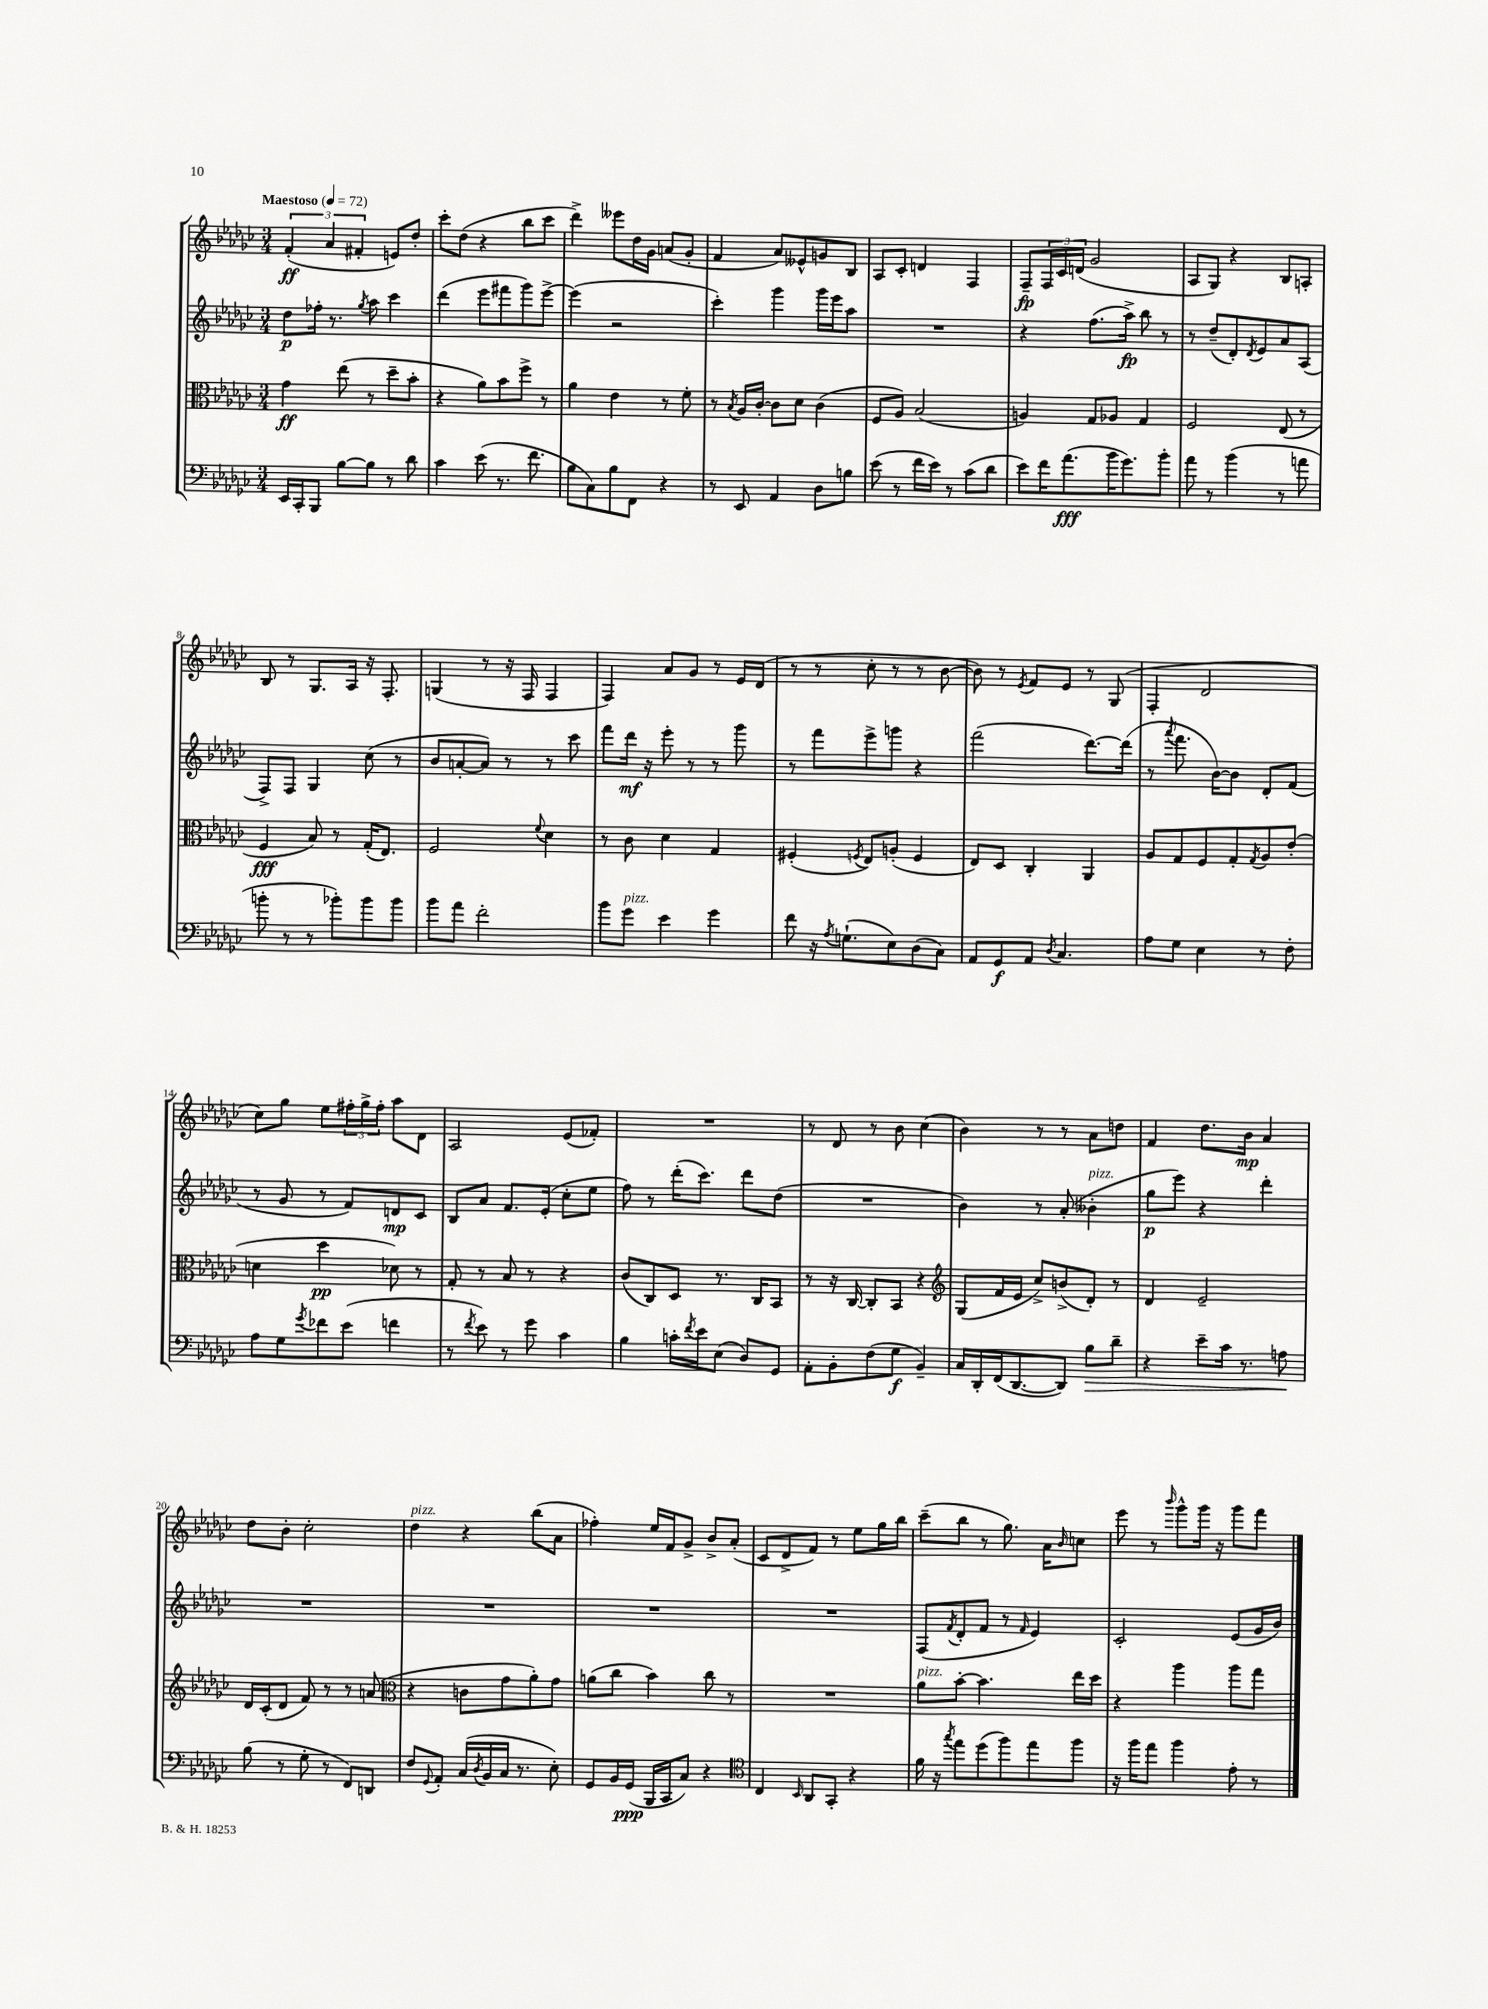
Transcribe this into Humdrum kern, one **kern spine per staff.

**kern	**kern	**kern	**kern
*staff4	*staff3	*staff2	*staff1
*clefF4	*clefC3	*clefG2	*clefG2
*k[b-e-a-d-g-c-]	*k[b-e-a-d-g-c-]	*k[b-e-a-d-g-c-]	*k[b-e-a-d-g-c-]
*M3/4	*M3/4	*M3/4	*M3/4
*MM72	*MM72	*MM72	*MM72
16EE-/LL	4g-\	8dd-\L	(6f'/
16CC-'/J	.	.	.
8BBB-/J	.	16ff-'\Jk	.
.	.	.	6a-/
.	.	8.r	.
[8B-\L	(8ee-\	.	.
.	.	.	6f#'/
.	.	8qgg-/	.
8B-\]J	8r	8aa-\	.
8r	8dd-~\L	4ccc-\	8e/L)
8d-\	8b-'\J	.	8dd-'/J
=	=	=	=
4c-\	4r	(4ddd-\	8ccc-'\L
.	.	.	(8dd-\J
(8e-\	8a-\L)	8eee-\L	4r
8.r	8b-\	8fff#\	.
.	8ff^\J	8ggg-\)	8bb-\L
8.f\	.	.	.
.	8r	[8eee-^\J	8ccc-\J
=	=	=	=
8B-\L	4a-\	(4eee-\]	4ddd-^\)
8C-\)	.	.	.
8B-\	4e-\	2r	8eee--\L
8FF\J	.	.	16dd-\L
.	.	.	16g-\JJ
4r	8r	.	(8a/L
.	8f'\	.	8g-'/J
=	=	=	=
8r	8r	4ccc-'\)	4f/
.	8qB-/	.	.
8EE-/	16A-/LL	.	.
.	[16c-'/JJ	.	.
4AA-/	8c-\]L	4ggg-\	8a-/L)
.	8d-\J	.	8e--^^/
8D-\L	(4c-\	16ggg-\LL	8g/
.	.	16eee-\J	.
8B\J	.	8aa-\J	8B-/J
=	=	=	=
(8e-\	8F/L	2.r	8A-/L
8r	8A-/J)	.	8c-'/J
16f\LL	(2B-/	.	4d/
16e-\JJ)	.	.	.
8r	.	.	.
(8c-\L	.	.	4F/
8d-\J	.	.	.
=	=	=	=
8e-\L)	4A/)	4r	8F~/L
16f\K	.	.	24F/L
.	.	.	24c-/
(8.a-\	.	.	.
.	.	.	(24d/JJ
.	8G-/L	(8.ff\L	2g-/
16b-\K	8A-/J	.	.
8.g-\)	.	16aa-^\Jk)	.
.	4G-/	8bb-\	.
8b-'\J	.	8r	.
=	=	=	=
8a-\	2F/	8r	8A-/L
8r	.	(8dd-~/L	8G-/J)
(4b-\	.	8d-'/)	4r
.	.	8qd-/	.
.	.	8e-/	.
8r	(8E-/	8a-/	8B-/L
8a\	8r	(8A-/J	8A'/J
=	=	=	=
8b'\	4F/	8F^/L)	8B-/
8r	.	8F/J	8r
8r	8B-/)	4G-/	8.G-/L
8b-'\L)	8r	.	.
.	.	.	16A-/Jk
8b-\	(16G-'/LK	(8cc-\	16r
.	8.E-/J)	.	8.F'/
8b-\J	.	8r	.
=	=	=	=
8b-\L	2F/	8b-/L	(4G/
8a-\J	.	[8a'/	.
2f'\	.	8a/]J)	8r
.	.	8r	16r
.	.	.	16F/
.	8qqf/	.	.
.	4d-\	8r	4F/
.	.	8ccc-\	.
=	=	=	=
8b-\L	8r	8fff\L	4F/)
8g-\J	8c-\	16ddd-\Jk	.
.	.	16r	.
4e-\	4d-\	8eee-'\	8a-/L
.	.	8r	8g-/J
4g-\	4G-/	8r	8r
.	.	8ggg-\	16e-/LL
.	.	.	(16d-/JJ
=	=	=	=
8f\	(4F#'/	8r	8r
16r	.	8fff\L	8r
8qA-/	.	.	.
(8.G`\L	.	.	.
.	8qF/	.	.
.	8E-/L)	8eee-^\	8cc-'\
8E-\)	(8A'/J	8ggg\J	8r
(8D-\	4F/	4r	8r
8C-\J)	.	.	[8b-\
=	=	=	=
8AA-/L	8E-/L)	(2fff\	8b-\])
8GG-/	8D-/J	.	8r
.	.	.	8qe-/
8AA-/J	4C-'/	.	8f/L
8qD-/	.	.	.
4.C-/	.	.	8e-/J
.	4AA-/	[8.ddd-\L)	8r
.	.	.	(8G-/
.	.	(16ddd-\]Jk	.
=	=	=	=
8A-\L	8A-/L	8r	4F'/
.	.	8qaaa-/	.
8G-\J	8G-/	8.fff\	.
4E-\	8F/	.	2d-/
.	.	[16b-\LK)	.
.	8G-'/	8b-\]J	.
.	8qG-/	.	.
8r	8A-/	8d-'/L	.
8F'\	(8e-'/J	(8f/J	.
=	=	=	=
8A-\L	4d\	8r	8cc-\L)
8G-\	.	8g-/	8gg-\J
8qg-/	.	.	.
8f-\	4dd-\	8r	8ee-\L
(8e-\J	.	8f/L)	24ff#'\L
.	.	.	24gg-^\
.	.	.	24ff#'\JJ
4f\	8d-\)	8d/	8aa-\L
.	8r	8c-/J	8d-\J
=	=	=	=
8r	8G-'/	8B-/L	2A-/
8qf/	.	.	.
8e-\)	8r	8a-/J	.
8r	8B-/	8.f/L	.
8g-\	8r	.	.
.	.	(16e-'/Jk	.
4c-\	4r	8cc-'\L	(8e-/L
.	.	8ee-\J	8f-'/J)
=	=	=	=
4B-\	(8c-/L	8ff\)	2.r
.	8C-/)	8r	.
16c'\LL	8D-/J	(16ddd-'\LK	.
8qf/	.	.	.
16e-\J	.	8.ccc-\J)	.
(8E-\J	8.r	.	.
8D-/L)	.	8ddd-\L	.
.	16C-/LK	.	.
8GG-/J	8BB-/J	(8dd-\J	.
=	=	=	=
8AA-'\L	8r	2.r	8r
8BB-'\	16r	.	8d-/
.	[16C-/	.	.
(8F\	8C-'/]L	.	8r
8G-\J	8BB-/J	.	8b-\
4BB-~/)	4r	.	(4cc-\
=	=	=	=
*	*clefG2	*	*
16C-/LL	(8G-/L	4b-\)	4b-\)
16DD-'/	.	.	.
(16FF/J	16f/L	.	.
[8.DD-/	16e-/JJ	.	.
.	8cc-^/L)	8r	8r
8DD-/]J)	(8b^/	(8a-'/	8r
8B-\L	8d-'/J)	4b--'\	8a-\L
8d-~\J	8r	.	8dd\J
=	=	=	=
4r	4d-/	8gg-\L	4f/
.	.	8eee-\J)	.
8e-~\L	2e-~/	4r	8.dd-\L
16c-\Jk	.	.	.
8.r	.	.	16b-\Jk
.	.	4ddd-'\	4a-/
8A\	.	.	.
=	=	=	=
(8B-\	16d-/LL	2.r	8dd-\L
.	(16c-'/J	.	.
8r	8d-/J	.	8b-'\J
8G-'\	8f/)	.	2cc-'\
8r	8r	.	.
8FF/L)	8r	.	.
8DD/J	(8a/	.	.
=	=	=	=
*	*clefC3	*	*
8F/L	4r	2.r	4dd-\
8qqGG-/	.	.	.
8AA-'/J	.	.	.
(16C-/LL	8c\L	.	4r
8qD-/	.	.	.
16BB-/	.	.	.
16C-/JJ	8g-\	.	.
8.r	.	.	.
.	8a-'\)	.	(8bb-\L
8E-'\)	8g-\J	.	8a-\J
=	=	=	=
8GG-/L	(8a\L	2.r	4ff-'\)
16BB-/L	8cc-\J	.	.
(16GG-/JJ	.	.	.
16BBB-/LL	4b-\)	.	16ee-/LL
16CC-/J	.	.	16f/J
8C-/J)	.	.	8g-^/J
4r	8cc-\	.	8b-^/L
.	8r	.	(8a-'/J
=	=	=	=
*clefC4	*	*	*
4C-/	2.r	2.r	8c-/L
.	.	.	8d-^/
16qqBB-/	.	.	.
8AA-/L	.	.	8f/J)
8GG-'/J	.	.	8r
4r	.	.	8ee-\L
.	.	.	16gg-\L
.	.	.	16bb-\JJ
=	=	=	=
16f\	8a-\L	(8F/L	(8ccc-~\L
16r	.	.	.
8qgg-/	.	8qf/	.
8ee-\L	[8b-'\J	8d-'/	8bb-\J
(8dd-\	4.b-\]	8f/J	8r
8ff\)	.	8r	8.gg-\)
.	.	16qqf/	.
8ee-\	.	4e-/)	.
.	.	.	16a-\LK
.	.	.	16qqb-/
8ff\J	16ee-\LL	.	8cc\J
.	16dd-\JJ	.	.
=	=	=	=
16r	4r	2c-'/	8eee-\
16ff\LK	.	.	.
8ee-\J	.	.	8r
.	.	.	16qqbbb-/
4ff\	4aa-\	.	8ggg-^^\L
.	.	.	16ggg-\Jk
.	.	.	16r
8e-'\	8aa-\L	(8e-/L	8ggg-\L
8r	8gg-\J	16g-/L	8fff\J
.	.	16b-/JJ)	.
==	==	==	==
*-	*-	*-	*-
